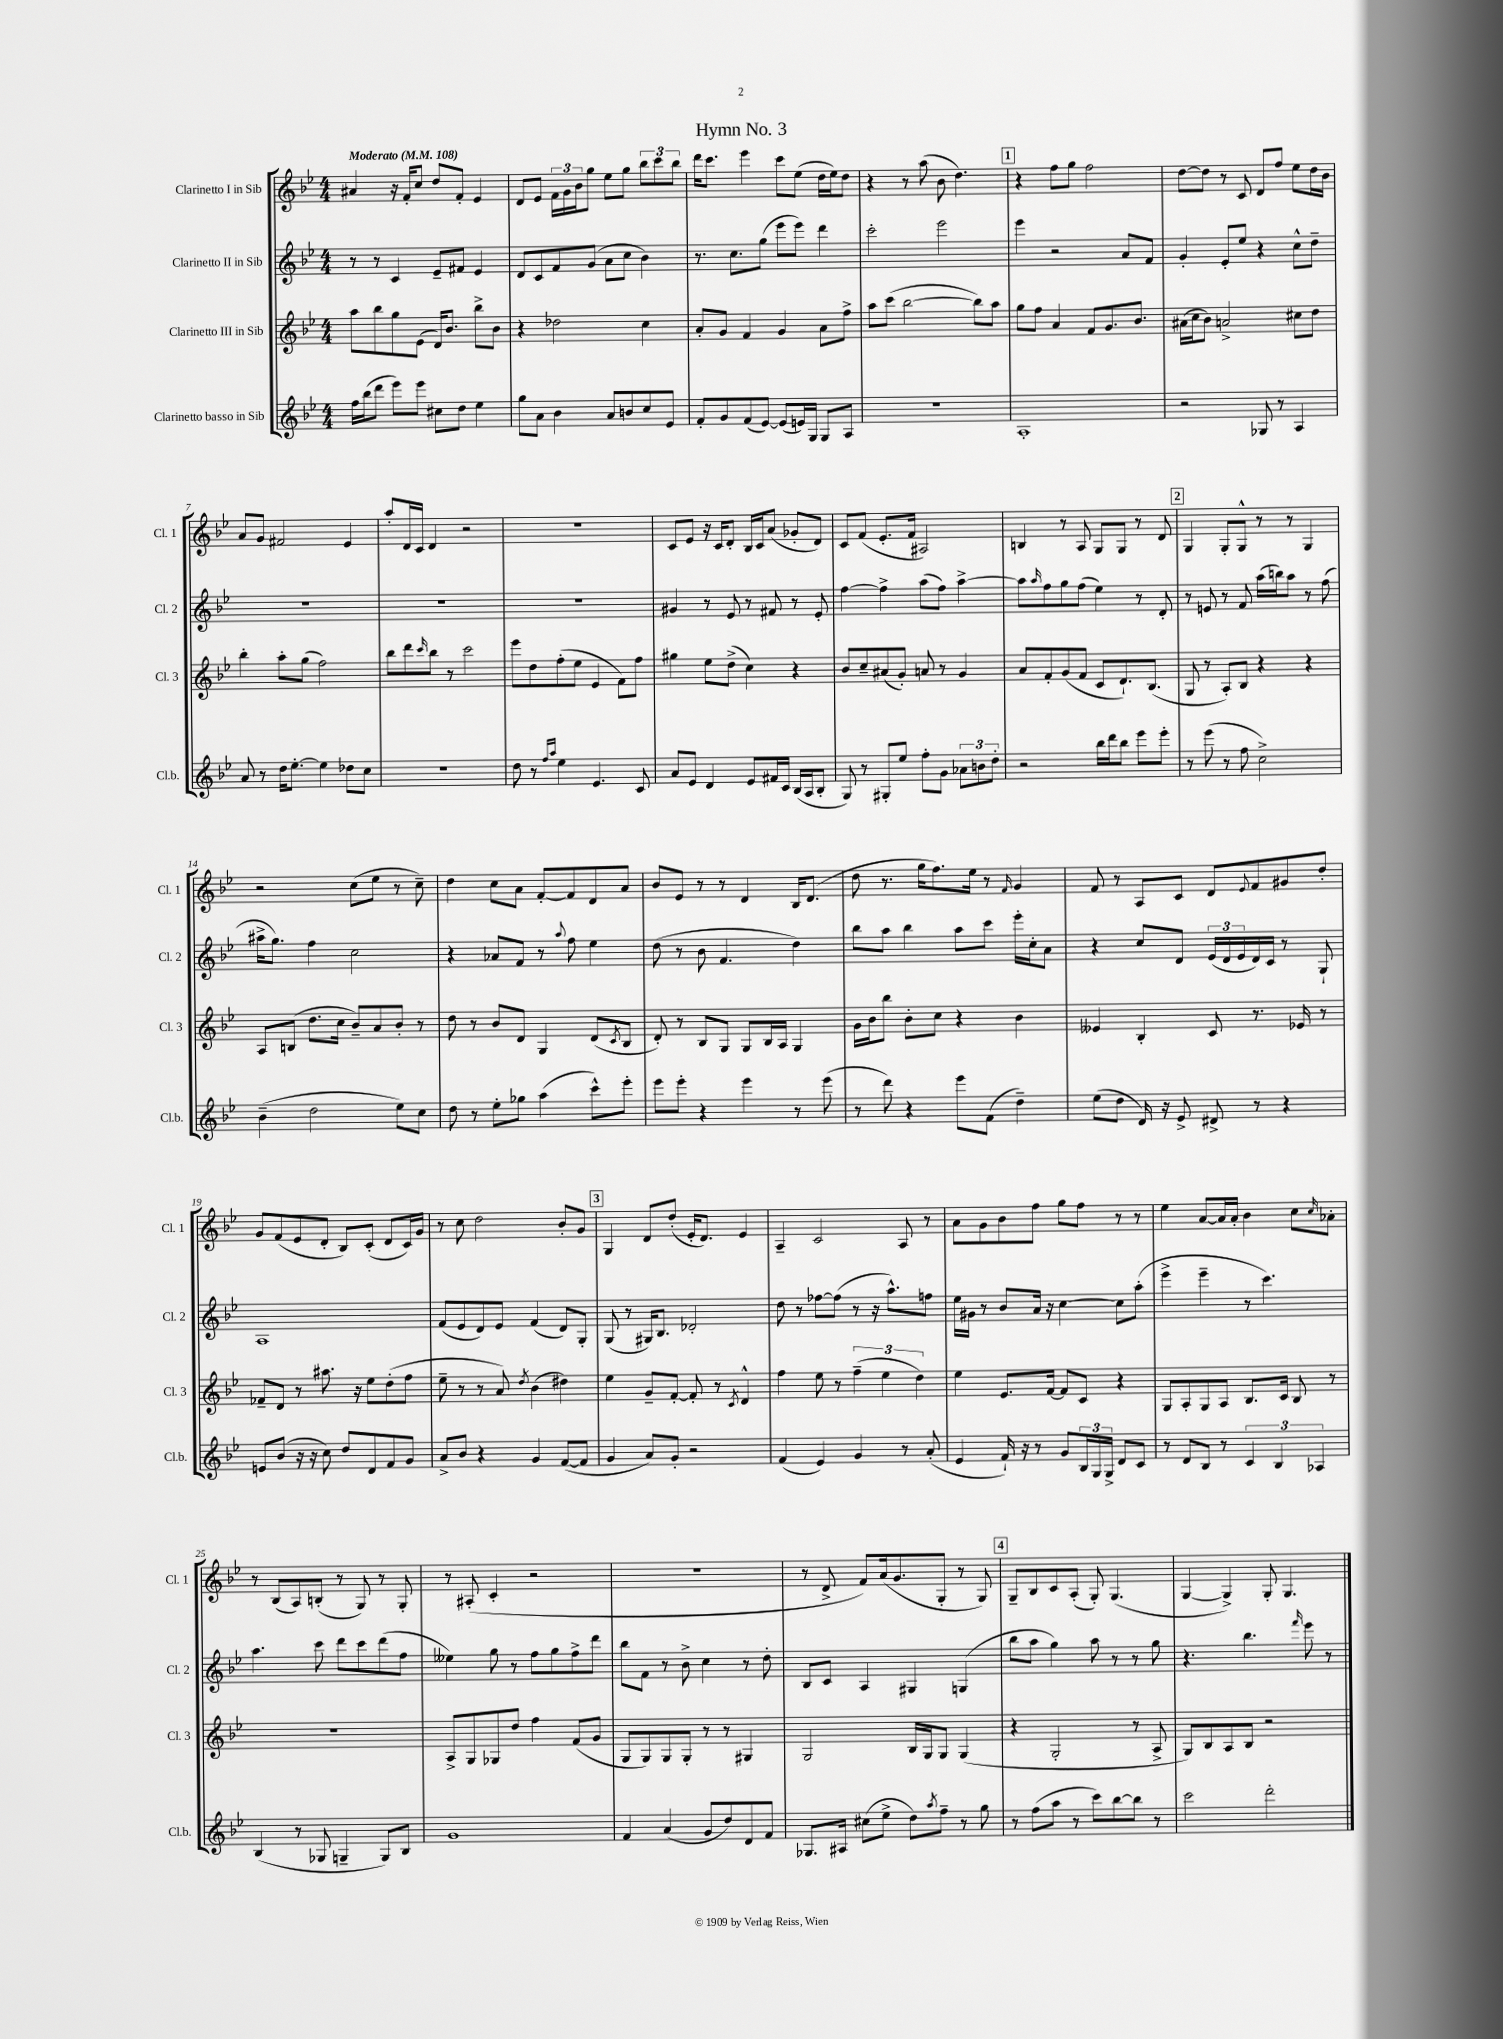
\header { title = "Hymn No. 3" }
<<
\new StaffGroup <<
\new Staff = "s0" \with { instrumentName = "Clarinetto I in Sib" shortInstrumentName = "Cl. 1" } {
    \clef treble \key bes \major \numericTimeSignature \time 4/4 \tempo "Moderato" 4 = 108
    ais'4 r16 f'16-. c''8 d''8 f'8-. ees'4 |
    d'8 ees'8 \tuplet 3/2 { f'16 g'16 bes'16 } g''8 ees''8 g''8 \tuplet 3/2 { bes''8 c'''8 bes''8 } |
    d'''16 c'''8. ees'''4 c'''8 ees''8( d''16 ees''16) d''8 |
    r4 r8 a''8( bes'8 d''4.) |
    \mark \markup { \box "1" } r4 f''8 g''8 f''2 |
    d''8~ d''8 r8 c'8 d'8 f''8 ees''8 d''16 bes'16 |
    a'8 g'8 fis'2 ees'4 |
    a''8-. d'16 c'16 d'4 r2 |
    R1 |
    c'8 ees'8 r16 c'16 d'8-. bes16 c'16 a'8( ges'8-. d'8) |
    c'8 f'8( ees'8.-. f'16 ais2) |
    b4 r8 a8 g8 g8 r8 d'8 |
    \mark \markup { \box "2" } g4 g8-. g8-^ r8 r8 g4 |
    r2 c''8( ees''8 r8 c''8--) |
    d''4 c''8 a'8 f'8~-. f'8 d'8 a'8 |
    bes'8 ees'8 r8 r8 d'4 bes16 d'8.( |
    d''8 r8. g''16 f''8.) ees''16 r8 \grace { f'16 } g'4 |
    f'8 r8 a8 c'8 d'8 \appoggiatura { ees'8 } f'8 gis'8 d''8-. |
    g'8 f'8( ees'8 d'8-. bes8) c'8-.( d'8 c'16) g'16 |
    r8 c''8 d''2 bes'8-. g'8 |
    \mark \markup { \box "3" } g4 d'8 d''8-.( ees'16-. d'8.) ees'4 |
    a4-- c'2 a8 r8 |
    a'8 g'8 bes'8 f''8 g''8 f''8 r8 r8 |
    ees''4 a'8~ a'16 a'16-. bes'4 c''8 \grace { c''16 } aes'8-. |
    r8 bes8( a8) b8-.( r8 g8) r8 g8-. |
    r8 ais8-.( c'4-. r2 |
    R1 |
    r8 d'8-> f'8) a'16( g'8. g8-. r8 g8) |
    \mark \markup { \box "4" } g8-- bes8 c'8 a8-.( g8-.) g4.( |
    g4~ g4->) g8-. g4. \bar "|." |
}
\new Staff = "s1" \with { instrumentName = "Clarinetto II in Sib" shortInstrumentName = "Cl. 2" } {
    \clef treble \key bes \major \numericTimeSignature \time 4/4
    r8 r8 c'4 ees'8-- fis'8 ees'4 |
    d'8 c'8 f'8 g'8( a'8 c''8 bes'4) |
    r8. c''8. g''8( ees'''8 ees'''8) d'''4 |
    c'''2-. ees'''2 |
    \mark \markup { \box "1" } ees'''4 r2 a'8 f'8 |
    g'4-. ees'8-. ees''8 r4 c''8-^ d''8-- |
    R1 |
    R1 |
    R1 |
    gis'4 r8 ees'8 r8 fis'8 r8 ees'8-. |
    f''4~ f''4-> a''8( f''8) a''4~-> |
    a''8 \grace { a''16 } f''8 g''8 f''8( ees''4) r8 d'8-. |
    \mark \markup { \box "2" } r8 e'8 r8 f'8 a''16( b''16) a''8 r8 f''8( |
    ais''16-> g''8.) f''4 c''2 |
    r4 aes'8 f'8 r8 \appoggiatura { a''8 } f''8 ees''4 |
    d''8( r8 bes'8 f'4. d''4) |
    bes''8 a''8 bes''4 a''8 c'''8 ees'''16-. c''16-. a'8 |
    r4 c''8 d'8 \tuplet 3/2 { ees'16( d'16 ees'16 } d'16) c'16 r8 g8-! |
    a1 |
    f'8( ees'8 d'8) ees'8 f'4( d'8) g8-. |
    \mark \markup { \box "3" } g8( r8 gis16) bes8. des'2-. |
    d''8 r8 fes''8~ fes''8( r8 r16 a''8.-^) f''8 |
    ees''16 gis'16 r8 bes'8 a'16 r16 c''4~ c''8 a''8-.( |
    ees'''4-> ees'''4-- r8 c'''4.) |
    a''4. c'''8 d'''8 c'''8 d'''8( f''8 |
    eeses''4) g''8 r8 f''8 g''8 f''8-> d'''8 |
    bes''8 f'8 r8 bes'8-> c''4 r8 d''8-. |
    bes8 c'8 a4 gis4 g4( |
    \mark \markup { \box "4" } bes''8 a''8 g''4) a''8 r8 r8 g''8 |
    r4. bes''4. \grace { f'''16 } ees'''8 r8 \bar "|." |
}
\new Staff = "s2" \with { instrumentName = "Clarinetto III in Sib" shortInstrumentName = "Cl. 3" } {
    \clef treble \key bes \major \numericTimeSignature \time 4/4
    a''8 bes''8 g''8 ees'8( d'16) bes'8. bes''8-> bes'8 |
    r4 des''2 c''4 |
    a'8-. g'8 f'4 g'4 a'8 f''8-> |
    a''8 c'''8( bes''2~ bes''8) a''8 |
    \mark \markup { \box "1" } g''8 f''8 a'4 f'8 g'8. bes'8. |
    ais'16( c''16 bes'8) a'2-> cis''8 d''8 |
    bes''4-. a''8-. g''8( f''2) |
    bes''8 d'''8 \grace { c'''16 } bes''8 r8 c'''2 |
    ees'''8 d''8 f''8-.( ees''8 ees'4 f'8) f''8 |
    gis''4 ees''8 d''8->( c''4) r4 |
    bes'8 c''8-- ais'8( g'8-.) a'8 r8 g'4 |
    a'8 f'8-. g'8( f'8 c'8 d'8.-!) bes8.( |
    \mark \markup { \box "2" } g8 r8 a8-.) bes8 r4 r4 |
    a8 b8( d''8. c''16 bes'8--) a'8 bes'8-. r8 |
    d''8 r8 bes'8 d'8 g4 d'8( \acciaccatura { c'8 } bes8 |
    d'8-.) r8 bes8 g8 g8 bes16 a16 g4 |
    g'16 bes'16 bes''8 bes'8-. c''8 r4 bes'4 |
    eeses'4 bes4-. c'8 r8. ees'16 r8 |
    fes'8-- d'8 r8 ais''8. r16 ees''8 d''8-.( f''8 |
    ees''8-- r8 r8 a'8) \acciaccatura { d''8 } bes'4( dis''4) |
    \mark \markup { \box "3" } ees''4 g'8-- f'8~-. f'8-. r8 \acciaccatura { c'8 } d'4-^ |
    f''4 ees''8 r8 \tuplet 3/2 { f''4--( ees''4 d''4) } |
    ees''4 ees'8. f'16~ f'8 c'8 r4 |
    g8 a8-. g8 a8 bes8. c'16 bes8 r8 |
    r1 |
    a8-> g8 ges8 d''8 f''4 f'8( g'8 |
    g8 g8) g8 g8-. r8 r8 gis4 |
    g2 bes16 g16 g8 g4( |
    \mark \markup { \box "4" } r4 g2-. r8 a8-> |
    g8) bes8 a8 bes8 r2 \bar "|." |
}
\new Staff = "s3" \with { instrumentName = "Clarinetto basso in Sib" shortInstrumentName = "Cl.b." } {
    \clef treble \key bes \major \numericTimeSignature \time 4/4
    f''16 bes''16( d'''8 ees'''8) ees'''8 cis''8 d''8 ees''4 |
    g''8 a'8 bes'4 a'8 b'8 c''8 ees'8 |
    f'8-. g'8 f'8( ees'8~) ees'8( e'16) g16 g8 a8 |
    R1 |
    \mark \markup { \box "1" } a1-. |
    r2 ges8 r8 a4 |
    a'8 r8 d''16 ees''8.~-. ees''4 des''8 c''8 |
    R1 |
    d''8 r8 \grace { f''16 a''16 } ees''4 ees'4. c'8 |
    a'8 ees'8 d'4 ees'8 fis'16 c'16 bes16( a16 bes8-. |
    g8) r8 gis8-. ees''8 f''8-. g'8 \tuplet 3/2 { aes'8 b'8 d''8-. } |
    r2 bes''16 d'''16 bes''8 ees'''8 ees'''8-. |
    \mark \markup { \box "2" } r8 ees'''8( r8 f''8 c''2->) |
    bes'4--( d''2 ees''8) c''8 |
    d''8 r8 ees''8-. ges''8 a''4( c'''8-^) ees'''8-. |
    ees'''8 ees'''8-. r4 ees'''4 r8 ees'''8( |
    r8 d'''8) r4 ees'''8 f'8( d''4--) |
    ees''8( d''8 d'16) r16 ees'8-> dis'8-> r8 r4 |
    e'8 bes'8( r16 r16 c''8) d''8 d'8 f'8 g'8 |
    a'8-> bes'8 r4 g'4 f'8~( f'8 |
    \mark \markup { \box "3" } g'4 a'8) g'8-. r2 |
    f'4( ees'4) g'4 r8 a'8-.( |
    ees'4 f'16-!) r16 r8 g'8 \tuplet 3/2 { bes16 g16 g16-> } d'8 c'8 |
    r8 d'8 bes8 r8 \tuplet 3/2 { c'4 bes4 aes4 } |
    bes4( r8 ges8 g4-- g8) bes8 |
    g'1 |
    f'4 a'4( g'8 d''8) d'8 f'8 |
    ges8. ais16 cis''8( ees''8-> d''8) \acciaccatura { a''8 } f''8-- r8 g''8 |
    \mark \markup { \box "4" } r8 f''8( a''8 r8 c'''8) bes''8~ bes''8 r8 |
    c'''2 d'''2-. \bar "|." |
}
>>
>>
